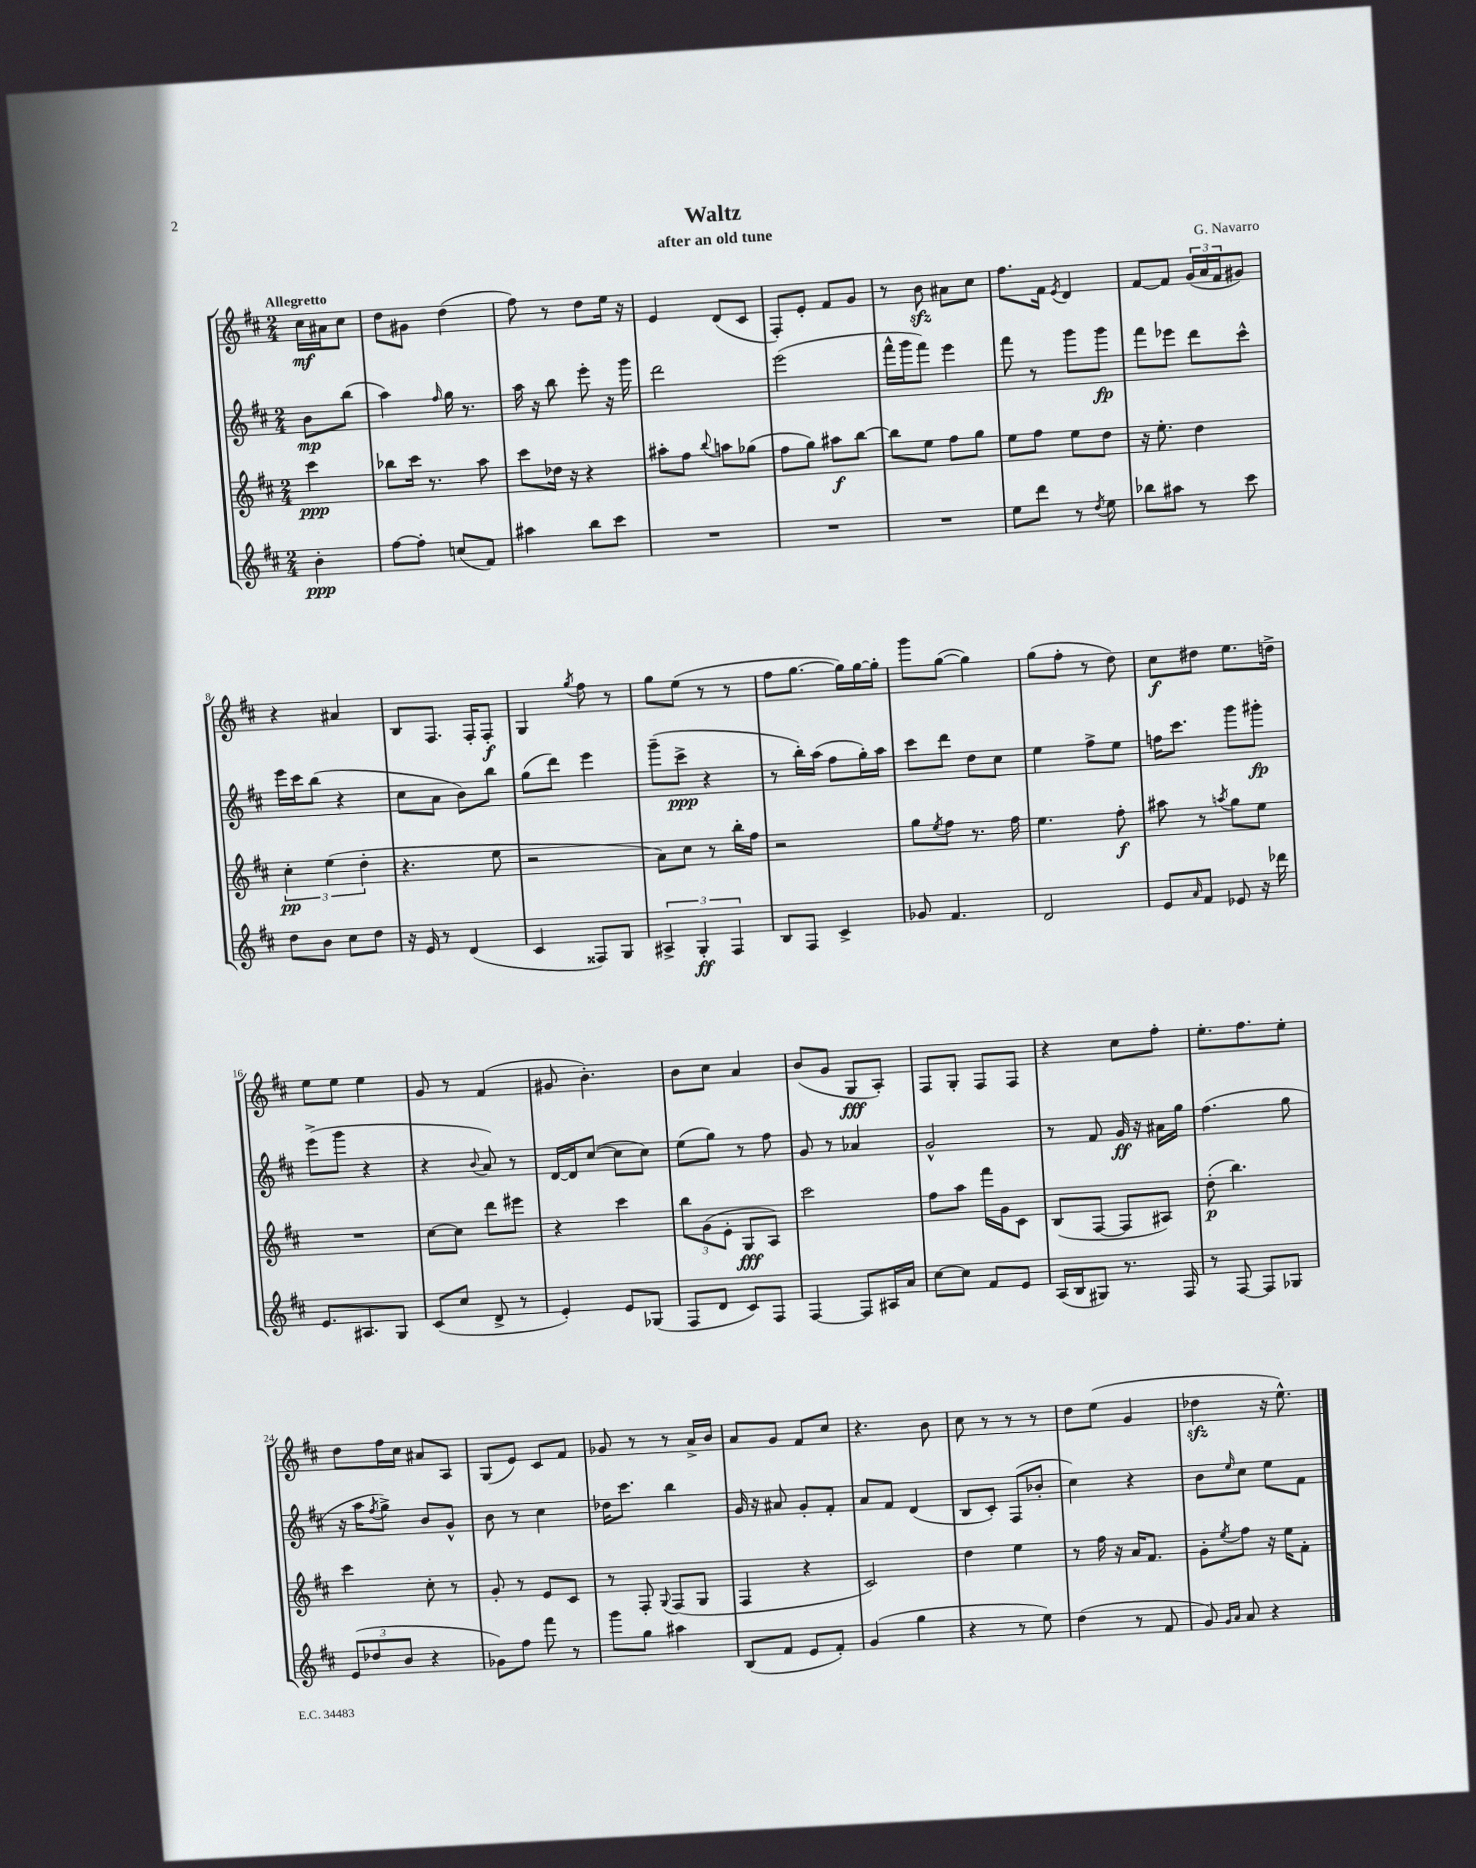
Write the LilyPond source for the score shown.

\header { title = "Waltz" composer = "G. Navarro" subtitle = "after an old tune" }
<<
\new StaffGroup <<
\new Staff = "s0" {
    \clef treble \key d \major \numericTimeSignature \time 2/4 \partial 4 \tempo "Allegretto"
    cis''16\mf ais'16 cis''8 |
    d''8 gis'8 d''4( |
    fis''8) r8 d''8 e''16 r16 |
    e'4 d'8( cis'8 |
    fis8-.) e'8-. fis'8 g'8 |
    r8 b'8\sfz ais'8 cis''8 |
    fis''8. fis'16 \acciaccatura { e'8 } d'4 |
    fis'8~ fis'8 \tuplet 3/2 { g'16( a'16 fis'16 } gis'8) |
    r4 ais'4 |
    b8 fis8. fis16-. fis8-.\f |
    g4 \acciaccatura { g''8 } fis''8 r8 |
    g''8 e''8( r8 r8 |
    fis''8 g''8.~ g''16) g''16~ g''16-. |
    g'''8 g''8~( g''4) |
    g''8( fis''8-. r8 d''8) |
    cis''8\f dis''8 e''8. d''16-> |
    e''8 e''8 e''4 |
    g'8 r8 fis'4( |
    gis'8 b'4.-.) |
    b'8 cis''8 a'4 |
    b'8( g'8 g8\fff a8-.) |
    fis8 g8-. fis8 fis8 |
    r4 cis''8 fis''8-. |
    e''8.-. fis''8. e''8-. |
    d''8 fis''16 cis''16 ais'8 a8 |
    g8( e'8) cis'8 fis'8 |
    ges'8 r8 r8 a'16-> b'16 |
    a'8 g'8 fis'8 cis''8 |
    r4. b'8 |
    cis''8 r8 r8 r8 |
    d''8 e''8( g'4 |
    des''4\sfz r16 e''8.-^) \bar "|." |
}
\new Staff = "s1" {
    \clef treble \key d \major \numericTimeSignature \time 2/4 \partial 4
    b'8\mp b''8( |
    a''4) \grace { fis''16 } g''16 r8. |
    a''16 r16 b''8 e'''8-. r16 g'''16 |
    d'''2 |
    e'''2( |
    fis'''16-^ g'''16 fis'''8) e'''4 |
    fis'''8 r8 g'''8 g'''8\fp |
    fis'''8 ees'''8 d'''8 cis'''8-^ |
    e'''16 cis'''16 b''8( r4 |
    cis''8 a'8 b'8) b''8 |
    g''8( d'''8) e'''4 |
    g'''8--( cis'''8->\ppp r4 |
    r8 b''16-.) a''16( fis''8 g''16-.) a''16 |
    cis'''8 d'''8 d''8 cis''8 |
    e''4 fis''8-> e''8 |
    f''16 cis'''8. g'''8 gis'''8-.\fp |
    e'''8->( g'''8 r4 |
    r4 \appoggiatura { b'8 } a'8) r8 |
    d'16~ d'16 cis''8~( cis''8 cis''8) |
    e''8( g''8) r8 fis''8 |
    g'8 r8 aes'4 |
    g'2-^ |
    r8 fis'8 g'16\ff r16 ais'16 g''16 |
    fis''4.( g''8 |
    r16 a''16 \acciaccatura { fis''8 } g''8->) b'8 g'8-^ |
    b'8 r8 cis''4 |
    des''16 cis'''8. b''4 |
    g'16 r16 ais'8 g'8-. fis'8-. |
    a'8 fis'8 d'4( |
    b8 cis'8-.) fis8( bes'8-. |
    cis''4) r4 |
    b'8 \grace { e''16 } cis''8 e''8 fis'8 \bar "|." |
}
\new Staff = "s2" {
    \clef treble \key d \major \numericTimeSignature \time 2/4 \partial 4
    cis'''4\ppp |
    bes''8 cis'''16 r8. a''8 |
    cis'''8 des''16 r16 r4 |
    ais''8-. fis''8 \appoggiatura { b''8 } a''8 ges''8( |
    fis''8 g''8) ais''8\f b''8~ |
    b''8 e''8 fis''8 g''8 |
    e''8 fis''8 e''8 d''8 |
    r16 e''8.-. d''4 |
    \tuplet 3/2 { cis''4-.\pp e''4( d''4-. } |
    r4. e''8 |
    r2 |
    a'8) cis''8 r8 b''16-. fis''16 |
    r2 |
    g''8 \acciaccatura { e''8 } fis''8 r8. fis''16 |
    e''4. fis''8-.\f |
    ais''8 r8 \acciaccatura { a''8 } g''8 e''8 |
    R2 |
    cis''8~ cis''8 d'''8 eis'''8 |
    r4 cis'''4 |
    \tuplet 3/2 { b''8 g'8( e'8-. } g8\fff a8) |
    cis'''2 |
    fis''8 a''8 fis'''16 g'16 cis'8 |
    b8( fis8~ fis8 ais8) |
    d''8-.\p( b''4.) |
    cis'''4 cis''8-. r8 |
    g'8-. r8 e'8 cis'8 |
    r8 fis8-. \appoggiatura { g8 } fis8( g8 |
    fis4 r4 |
    cis'2) |
    d''4 e''4 |
    r8 fis''16 r16 a'16 fis'8. |
    g'8-. \acciaccatura { e''8 } fis''8 r16 e''16 fis'8-. \bar "|." |
}
\new Staff = "s3" {
    \clef treble \key d \major \numericTimeSignature \time 2/4 \partial 4
    b'4-.\ppp |
    fis''8~ fis''8-. c''8( fis'8) |
    ais''4 b''8 cis'''8 |
    R2 |
    R2 |
    R2 |
    e''8 d'''8 r8 \acciaccatura { d''8 } e''8 |
    bes''8 ais''8 r8 cis'''8 |
    d''8 b'8 cis''8 d''8 |
    r16 e'16 r8 d'4( |
    cis'4 fisis8) g8 |
    \tuplet 3/2 { ais4-> g4-.\ff fis4 } |
    b8 fis8 cis'4-> |
    ges'8 fis'4. |
    d'2 |
    e'8 \grace { a'16 } fis'8 ees'8 r16 des'''16 |
    e'8. ais8. g8 |
    cis'8( cis''8 d'8-> r8 |
    e'4-.) e'8 ges8( |
    fis8 d'8 cis'8) fis8 |
    fis4~ fis8 ais16 a'16 |
    cis''8~ cis''8 fis'8 e'8 |
    a16( b16 gis8) r8. fis16 |
    r8 fis8~ fis8 ges8 |
    \tuplet 3/2 { e'8( des''8 b'8 } r4 |
    ges'8) fis''8 fis'''8 r8 |
    g'''8 g''8 ais''4 |
    b8( fis'8 e'8 fis'8-.) |
    g'4( g''4 |
    r4 r8 e''8) |
    d''4( r8 fis'8 |
    g'8) \grace { g'16 a'16 } a'8 r4 \bar "|." |
}
>>
>>
